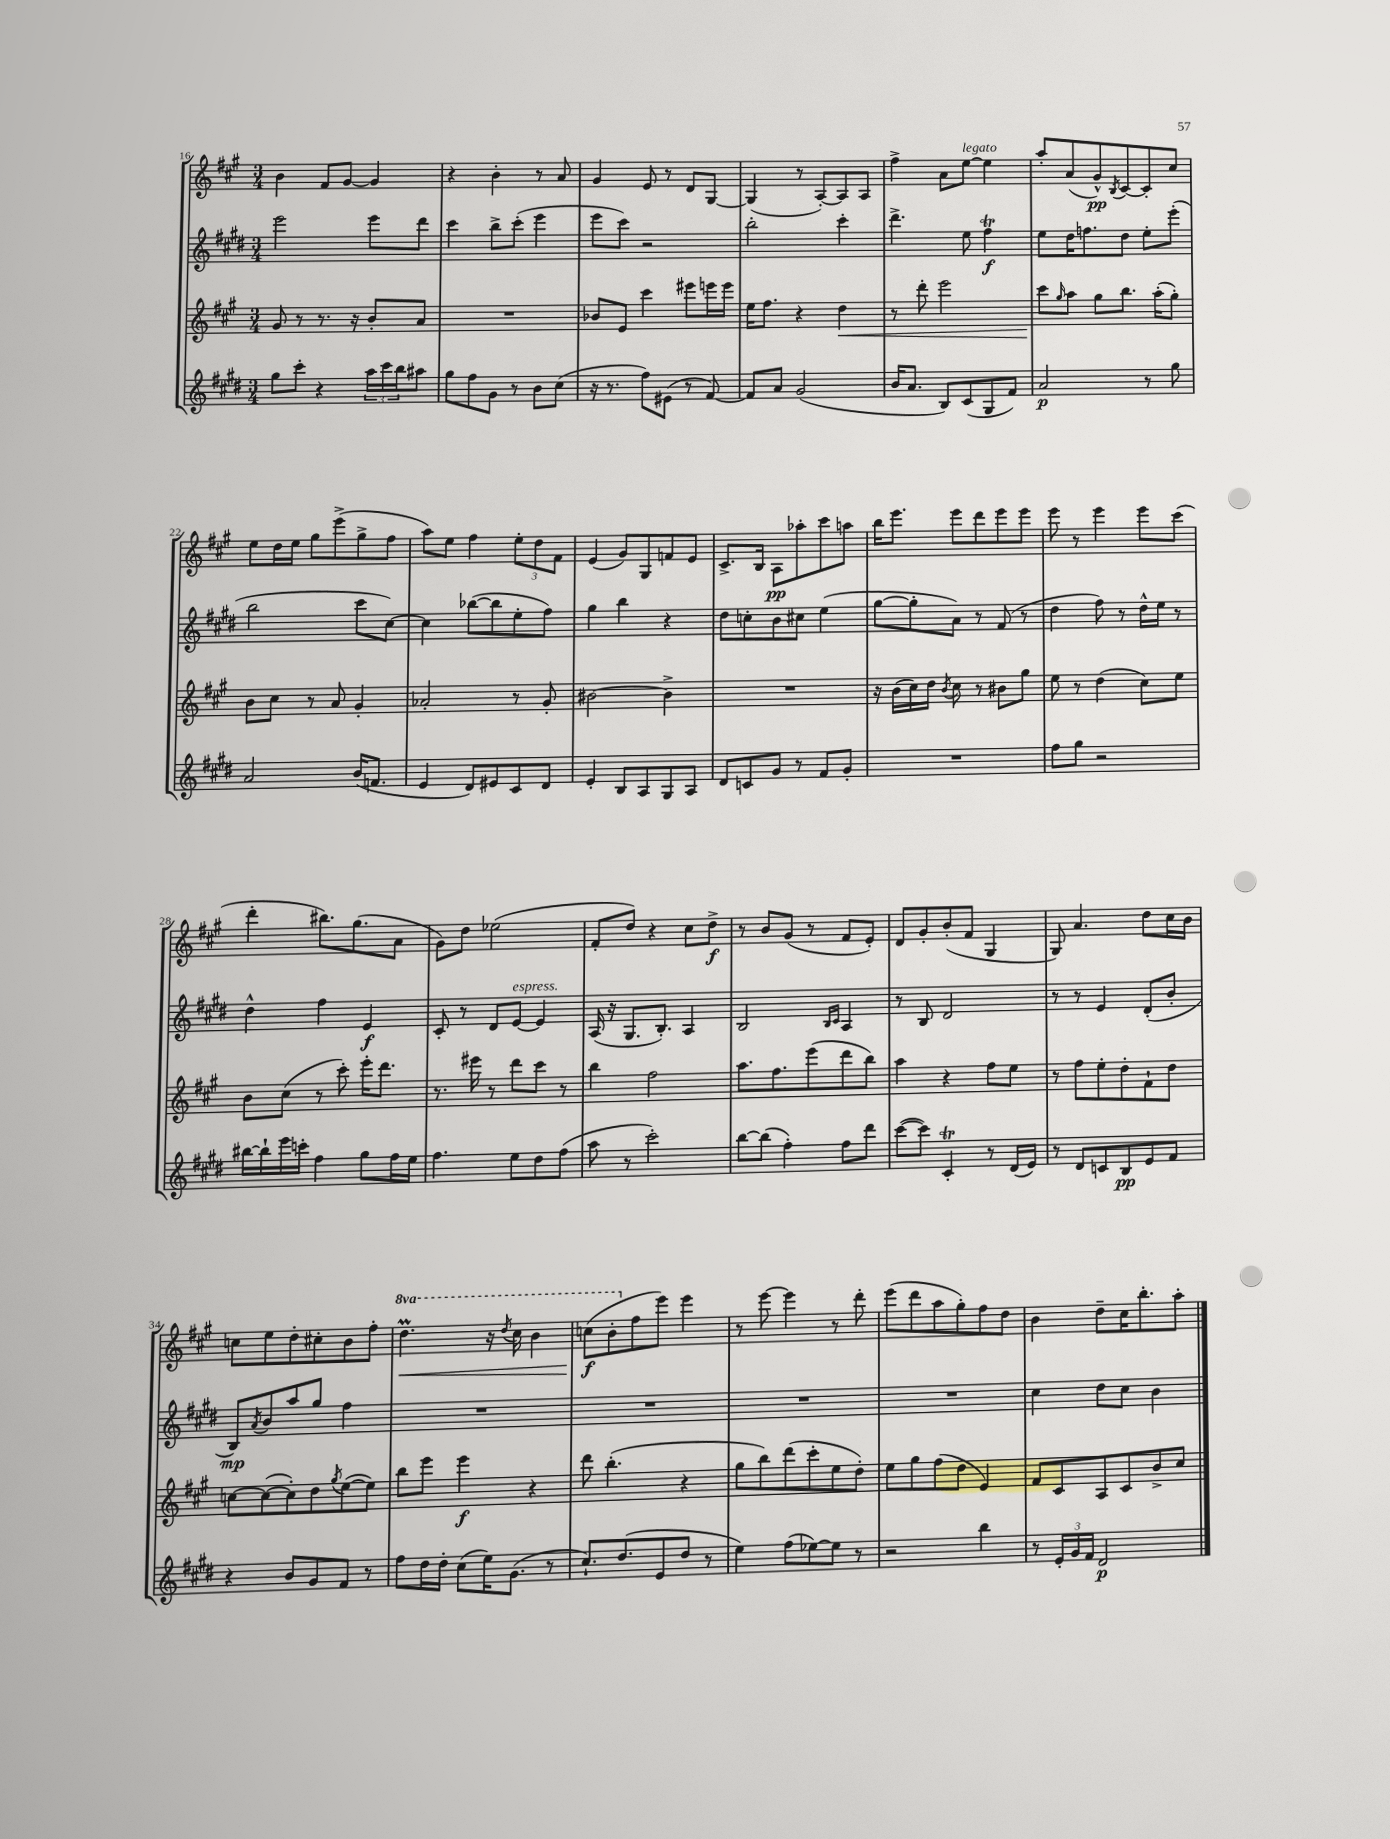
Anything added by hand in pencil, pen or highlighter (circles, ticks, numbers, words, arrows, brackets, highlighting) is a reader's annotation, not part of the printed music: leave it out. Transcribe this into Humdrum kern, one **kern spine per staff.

**kern	**kern	**kern	**kern
*staff4	*staff3	*staff2	*staff1
*clefG2	*clefG2	*clefG2	*clefG2
*k[f#c#g#d#]	*k[f#c#g#]	*k[f#c#g#d#]	*k[f#c#g#]
*M3/4	*M3/4	*M3/4	*M3/4
8gg#	8g#	2eee	4b
8ccc#'	8r	.	.
4r	8.r	.	8f#
.	.	.	[8g#
.	16r	.	.
24aa	8b'	8eee	4g#]
24ccc#	.	.	.
24bb	.	.	.
8aa#	8a	8ddd#	.
=	=	=	=
8gg#	2.r	4ccc#	4r
8ff#	.	.	.
8g#	.	8bb^	4b'
8r	.	(8ccc#'	.
8b	.	4eee	8r
(8cc#	.	.	8a
=	=	=	=
16r	8b-	8eee	4g#
8.r	.	.	.
.	8e	8ccc#)	.
8ff#)	4ccc#	2r	8e
(8e#	.	.	8r
8r	8eee#	.	8d
[8f#)	16eee	.	[8G#
.	16eee	.	.
=	=	=	=
8f#]	16ee	2bb'	(4G#]
.	8.ff#	.	.
8a	.	.	.
(2g#	4r	.	8r
.	.	.	[8A')
.	4dd	4ccc#'	8A]
.	.	.	8A
=	=	=	=
16b	8r	4.ddd#^	4ff#^
8.a	.	.	.
.	8ddd'	.	.
8B)	2eee	.	8a
(8c#	.	8ee	[8ee
8G#	.	4ff#	4ee]
8f#)	.	.	.
=	=	=	=
2a	8ccc#	8ee	8aa'
.	16qqgg#	.	.
.	8aa	16dd#	(8a
.	.	8.ff	.
.	8gg#	.	8g#^^)
.	.	.	8qB
.	8.bb	8dd#	[8c#
8r	.	8ee'	8c#']
.	(16aa'	.	.
8gg#	8gg#')	(8eee'	8cc#
=	=	=	=
2a	8b	2bb	8ee
.	8cc#	.	16dd
.	.	.	16ee
.	8r	.	8gg#
.	8a	.	(8eee^
(16b	4g#'	8ccc#	8gg#^
8.f	.	.	.
.	.	[8cc#)	8ff#
=	=	=	=
4e	2a-'	4cc#]	8aa)
.	.	.	8ee
8d#)	.	([8bb-	4ff#
8e#	.	8bb-]	.
8c#	8r	8ee'	12ee'
.	.	.	12dd
8d#	8g#'	8ff#)	.
.	.	.	12f#
=	=	=	=
4e'	[2b#	4gg#	(4e
8B	.	4bb	8g#)
8A	.	.	8G#
8G#	4b#^]	4r	8f
8A	.	.	8e
=	=	=	=
8d#	2.r	8dd#	8.c#^
8c	.	8cc'	.
.	.	.	16B
8g#	.	8b	8A
8r	.	8cc#	8aa-'
8f#	.	(4ee	8ccc#
8g#'	.	.	8aa
=	=	=	=
2.r	16r	[8gg#	16bb
.	(16b	.	8.eee
.	16cc#)	8gg#']	.
.	16dd	.	.
.	8qb	.	.
.	8cc#	8a)	8eee
.	8r	8r	8ddd
.	8b#	(8f#	8eee
.	8gg#	8r	8eee
=	=	=	=
8ff#	8ee	4dd#	8eee
8gg#	8r	.	8r
2r	(4dd	8ff#)	4eee
.	.	8r	.
.	8cc#)	16dd#^^	8eee
.	.	16ee	.
.	8ee	8r	(8ccc#
=	=	=	=
[16bb#	8b	4dd#^^	4ddd'
16bb#`]	.	.	.
16eee	(8cc#	.	.
16ccc'	.	.	.
4ff#	8r	4ff#	8.bb#)
.	8ccc#')	.	.
.	.	.	(8.gg#
8gg#	16eee'	4e	.
.	8.ddd	.	.
16ff#	.	.	8a
16ee	.	.	.
=	=	=	=
4.ff#	8.r	8c#'	8g#)
.	.	8r	8dd
.	16eee#	.	.
.	8r	8d#	(2ee-
8ee	8ddd	[8e	.
8dd#	8ccc#	4e]	.
(8ff#	8r	.	.
=	=	=	=
8aa	4bb	(16A	8f#'
.	.	16r	.
8r	.	8.G#	8dd)
2ccc#')	2ff#	.	4r
.	.	8.B')	.
.	.	4A	8cc#
.	.	.	8dd^
=	=	=	=
[8bb	8.aa	2B	8r
(8bb]	.	.	8b
.	8.ff#	.	.
4ff#')	.	.	(8g#
.	(8eee	.	8r
.	.	16qqB	.
.	.	16qqc#	.
8ff#	8ddd	4A	8f#
8ddd#	8bb)	.	8e')
=	=	=	=
([8ccc#	4aa	8r	8d
8ccc#])	.	8B	8g#'
4c#'	4r	2d#	(8b'
.	.	.	8f#
8r	8ff#	.	4G#
(16d#	8ee	.	.
16e)	.	.	.
=	=	=	=
8r	8r	8r	8G#)
8d#	8ff#	8r	4.a
8c	8ee'	4e	.
8B	8dd'	.	.
8e	8f#`	(8d#'	8dd
8f#	8dd	8b'	16cc#
.	.	.	16b
=	=	=	=
4r	[8cc	8B)	8cc
.	.	8qa	.
.	(8cc_	8b	8ee
8b	8cc'])	8aa	8dd'
8g#	8dd	8gg#	8cc#'
.	8qgg#	.	.
8f#	([8ee	4ff#	8b
8r	8ee])	.	8ff#'
=	=	=	=
8ff#	8bb	2.r	4.ddd
16dd#	8eee	.	.
16dd#'	.	.	.
(8cc#	4eee	.	.
16ee)	.	.	16r
.	.	.	8qddd
(8.g#	.	.	16ccc#
.	4r	.	4bb
8r	.	.	.
=	=	=	=
8.cc#`)	8ddd	2.r	(8ccc
.	(4.bb'	.	8bb'
(8.dd#	.	.	.
.	.	.	8ff#
8e	.	.	8eee)
8dd#	4r	.	4eee
8r	.	.	.
=	=	=	=
4ee)	8gg#	2.r	8r
.	8bb)	.	[8eee
(8ff#	(8ddd	.	4eee]
[8ee-)	8ccc#'	.	.
8ee-]	8ee	.	8r
8r	8dd')	.	8ddd'
=	=	=	=
2r	8ee	2.r	(8eee
.	8gg#	.	8ddd
.	(8ff#	.	8aa
.	8dd	.	8gg#')
4bb	4e)	.	8ff#
.	.	.	8dd
=	=	=	=
8r	8f#	4cc#	4b
24e'	8c#	.	.
24g#	.	.	.
24f#	.	.	.
2d#	8A	8dd#	8dd~
.	8c#	8cc#	16cc#
.	.	.	8.bb'
.	8b^	4b	.
.	8cc#	.	8aa'
==	==	==	==
*-	*-	*-	*-
